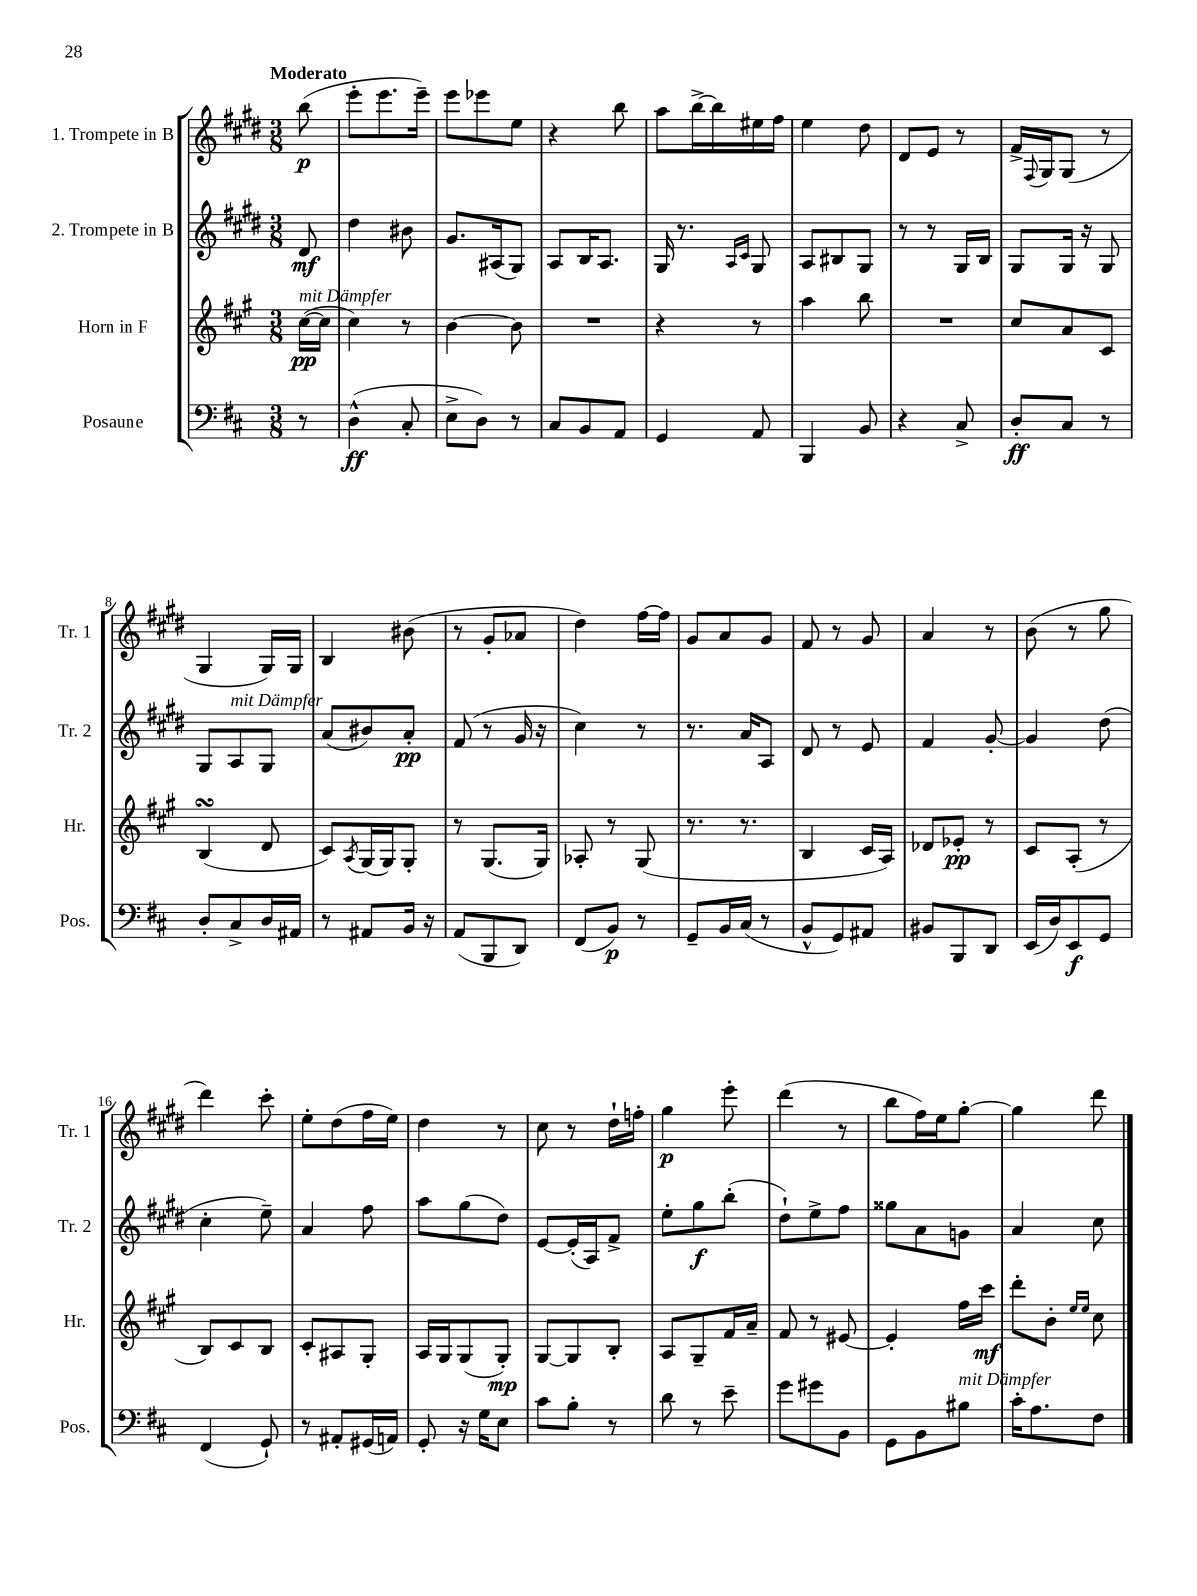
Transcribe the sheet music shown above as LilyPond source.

<<
\new StaffGroup <<
\new Staff = "s0" \with { instrumentName = "1. Trompete in B" shortInstrumentName = "Tr. 1" } {
    \clef treble \key e \major \numericTimeSignature \time 3/8 \partial 8 \tempo "Moderato"
    b''8\p( |
    e'''8-. e'''8. e'''16--) |
    e'''8 ees'''8 e''8 |
    r4 b''8 |
    a''8 b''16~-> b''16 eis''16 fis''16 |
    e''4 dis''8 |
    dis'8 e'8 r8 |
    fis'16-> \appoggiatura { fis8 } gis16 gis8( r8 |
    gis4 gis16) gis16 |
    b4 bis'8( |
    r8 gis'8-. aes'8 |
    dis''4) fis''16~ fis''16 |
    gis'8 a'8 gis'8 |
    fis'8 r8 gis'8 |
    a'4 r8 |
    b'8( r8 gis''8 |
    dis'''4) cis'''8-. |
    e''8-. dis''8( fis''16 e''16) |
    dis''4 r8 |
    cis''8 r8 dis''16-! f''16-. |
    gis''4\p e'''8-. |
    dis'''4( r8 |
    b''8 fis''16) e''16 gis''8~-. |
    gis''4 dis'''8 \bar "|." |
}
\new Staff = "s1" \with { instrumentName = "2. Trompete in B" shortInstrumentName = "Tr. 2" } {
    \clef treble \key e \major \numericTimeSignature \time 3/8 \partial 8
    dis'8\mf |
    dis''4 bis'8 |
    gis'8. ais16( gis8) |
    a8 b16 a8. |
    gis16 r8. \grace { a16 cis'16 } gis8 |
    a8 bis8 gis8 |
    r8 r8 gis16 b16 |
    gis8 gis16 r16 gis8 |
    gis8 a8^\markup { \italic "mit Dämpfer" } gis8 |
    a'8( bis'8) a'8-.\pp |
    fis'8( r8 gis'16 r16 |
    cis''4) r8 |
    r8. a'16 a8 |
    dis'8 r8 e'8 |
    fis'4 gis'8~-. |
    gis'4 dis''8( |
    cis''4-. e''8--) |
    a'4 fis''8 |
    a''8 gis''8( dis''8) |
    e'8~ e'16-.( a16) fis'8-> |
    e''8-. gis''8\f b''8-.( |
    dis''8-!) e''8-> fis''8 |
    gisis''8 a'8 g'8 |
    a'4 cis''8 \bar "|." |
}
\new Staff = "s2" \with { instrumentName = "Horn in F" shortInstrumentName = "Hr." } {
    \clef treble \key a \major \numericTimeSignature \time 3/8 \partial 8
    cis''16~\pp^\markup { \italic "mit Dämpfer" }( cis''16 |
    cis''4) r8 |
    b'4~ b'8 |
    R4. |
    r4 r8 |
    a''4 b''8 |
    R4. |
    cis''8 a'8 cis'8 |
    b4\turn( d'8 |
    cis'8) \acciaccatura { a8 } gis16( gis16) gis8-. |
    r8 gis8.( gis16) |
    aes8-. r8 gis8( |
    r8. r8. |
    b4 cis'16 a16) |
    des'8 ees'8-.\pp r8 |
    cis'8 a8-.( r8 |
    b8) cis'8 b8 |
    cis'8-. ais8 gis8-. |
    a16 gis16 gis8( gis8-.\mp) |
    gis8~ gis8 b8-. |
    a8 gis8-- fis'16 a'16-- |
    fis'8 r8 eis'8~ |
    eis'4-. fis''16 cis'''16\mf |
    d'''8-. b'8-. \grace { e''16 e''16 } cis''8 \bar "|." |
}
\new Staff = "s3" \with { instrumentName = "Posaune" shortInstrumentName = "Pos." } {
    \clef bass \key d \major \numericTimeSignature \time 3/8 \partial 8
    r8 |
    d4-^\ff( cis8-. |
    e8-> d8) r8 |
    cis8 b,8 a,8 |
    g,4 a,8 |
    b,,4 b,8 |
    r4 cis8-> |
    d8-.\ff cis8 r8 |
    d8-. cis8-> d16 ais,16 |
    r8 ais,8 b,16 r16 |
    a,8( b,,8 d,8) |
    fis,8( b,8\p) r8 |
    g,8-- b,16 cis16( r8 |
    b,8-^ g,8) ais,8 |
    bis,8 b,,8 d,8 |
    e,16( d16) e,8\f g,8 |
    fis,4( g,8-!) |
    r8 ais,8-. gis,16( a,16) |
    g,8-. r16 g16 e8 |
    cis'8 b8-. r8 |
    d'8 r8 e'8-- |
    g'8 gis'8 b,8 |
    g,8 b,8 bis8^\markup { \italic "mit Dämpfer" } |
    cis'16-. a8. fis8 \bar "|." |
}
>>
>>
